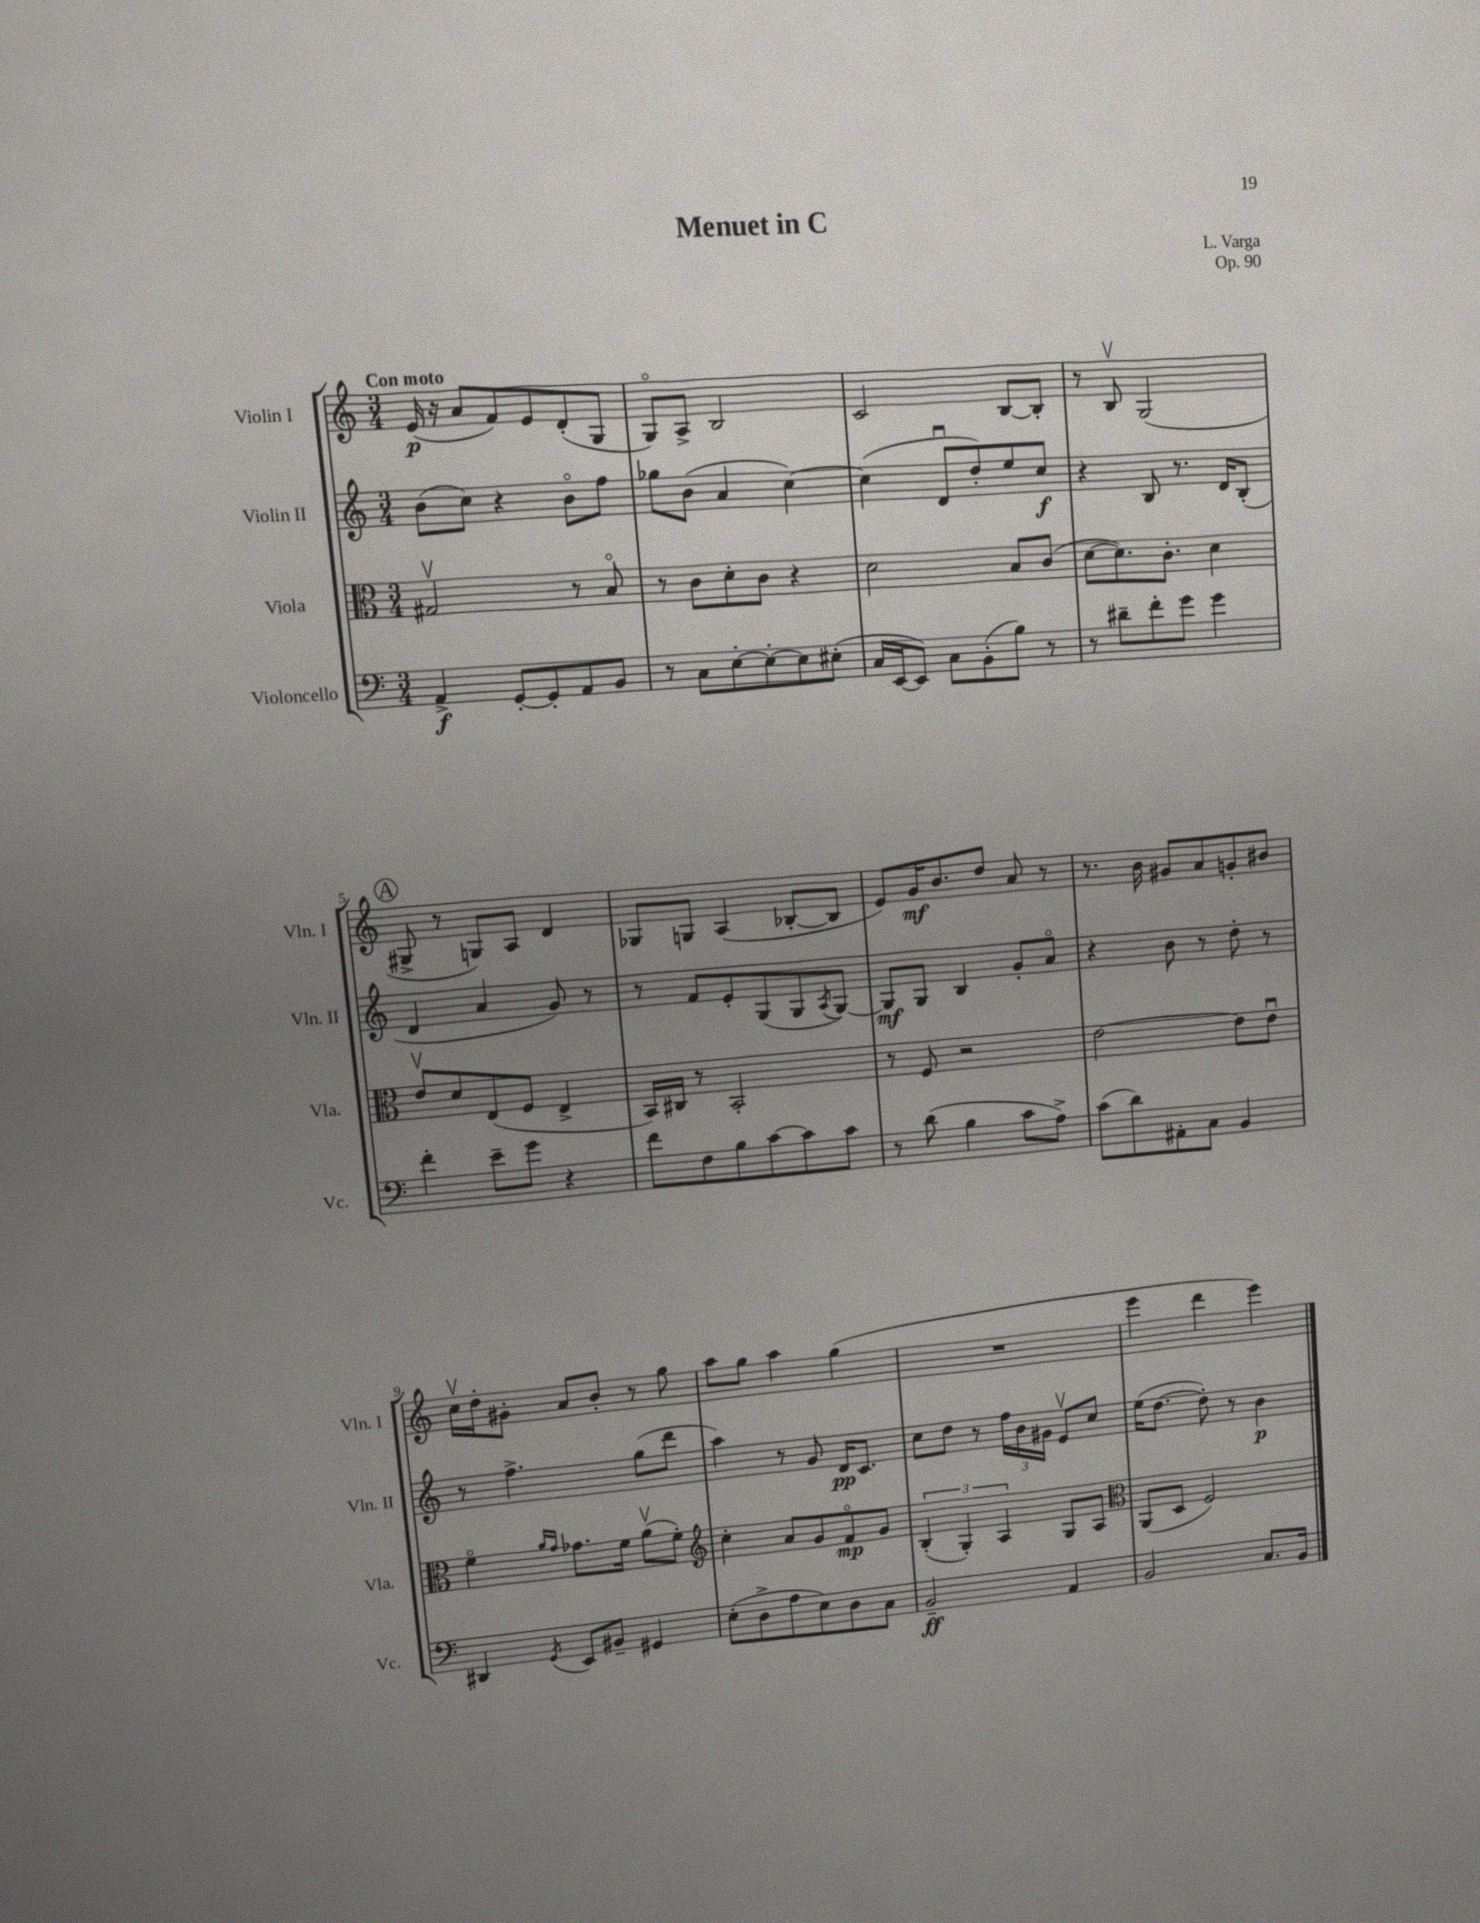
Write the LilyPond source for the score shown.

\header { title = "Menuet in C" composer = "L. Varga" opus = "Op. 90" }
<<
\new StaffGroup <<
\new Staff = "s0" \with { instrumentName = "Violin I" shortInstrumentName = "Vln. I" } {
    \clef treble \key c \major \numericTimeSignature \time 3/4 \tempo "Con moto"
    e'16\p( r16 a'8 f'8) e'8 d'8-.( g8 |
    g8\flageolet) a8-> b2 |
    c'2 b8~ b8-. |
    r8 b8\upbow g2( |
    \mark \markup { \circle "A" } gis8-> r8 g8) a8 d'4 |
    ges8 g8 a4( bes8~-. bes8 |
    e'8) g'16\mf b'8. d''8 a'8 r8 |
    r8. b'16 gis'8 a'8 g'8-. bis'8 |
    c''16\upbow d''16-. gis'8-. a'8 b'8-. r8 g''8 |
    a''8 g''8 a''4 g''4( |
    R2. |
    e'''4 d'''4 e'''4) \bar "|." |
}
\new Staff = "s1" \with { instrumentName = "Violin II" shortInstrumentName = "Vln. II" } {
    \clef treble \key c \major \numericTimeSignature \time 3/4
    b'8( c''8) r4 b'8\flageolet f''8 |
    ges''8 b'8( a'4 c''4~) |
    c''4( d'8\downbow d''8-.) e''8 c''8\f |
    r4 b8 r8. d'16 b8-.( |
    \mark \markup { \circle "A" } d'4 a'4 g'8) r8 |
    r8 f'8 e'8-. g8( g8 \acciaccatura { a8 } g8~) |
    g8\mf g8 b4 g'8-. a'8\flageolet |
    r4 b'8 r8 d''8-. r8 |
    r8 f''4.-> g''8( d'''8 |
    a''4) r8 g'8 d'16\pp c'8. |
    c''8 d''8 r8 \tuplet 3/2 { f''16 b'16 gis'16 } e'8\upbow c''8 |
    e''16( d''8.~ d''8-.) r8 b'4\p \bar "|." |
}
\new Staff = "s2" \with { instrumentName = "Viola" shortInstrumentName = "Vla." } {
    \clef alto \key c \major \numericTimeSignature \time 3/4
    gis2\upbow r8 b8\flageolet |
    r8 c'8 d'8-. c'8 r4 |
    d'2 b8 c'8( |
    d'8~ d'8.) c'8.-. d'4 |
    \mark \markup { \circle "A" } e'8\upbow d'8 e8( f8 e4-> |
    b,16) cis16 r8 b,2-. |
    r8 f8 r2 |
    e'2~ e'8 e'8\downbow |
    f'4\flageolet \grace { a'16 g'16 } ges'8. f'16 a'8\upbow( f'8-.) |
    \clef treble c''4-. a'8 g'8 f'8\flageolet\mp g'8 |
    \tuplet 3/2 { b4-.( g4-.) a4 } g8 a8 |
    \clef alto a,8( d8 f2) \bar "|." |
}
\new Staff = "s3" \with { instrumentName = "Violoncello" shortInstrumentName = "Vc." } {
    \clef bass \key c \major \numericTimeSignature \time 3/4
    a,4->\f g,8~-. g,8-. a,8 b,8 |
    r8 c8 e8~-. e8~-. e8 eis8-.( |
    c16 e,16~ e,8) c8 b,8-.( b8) r8 |
    r8 dis'8-- f'8-. g'8 g'4 |
    \mark \markup { \circle "A" } f'4-. e'8-- g'8 r4 |
    f'8 f8 b8 c'8~ c'8 c'8 |
    r8 d'8( b4 c'8 a8->) |
    c'8( d'8) ais,8-. c8 b,4 |
    dis,4 \acciaccatura { g,8 } e,8 bis,8-- gis,4 |
    e8-.( d8-> a8 e8) d8 c8 |
    b,2--\ff a,4 |
    b,2 c8. b,16 \bar "|." |
}
>>
>>
